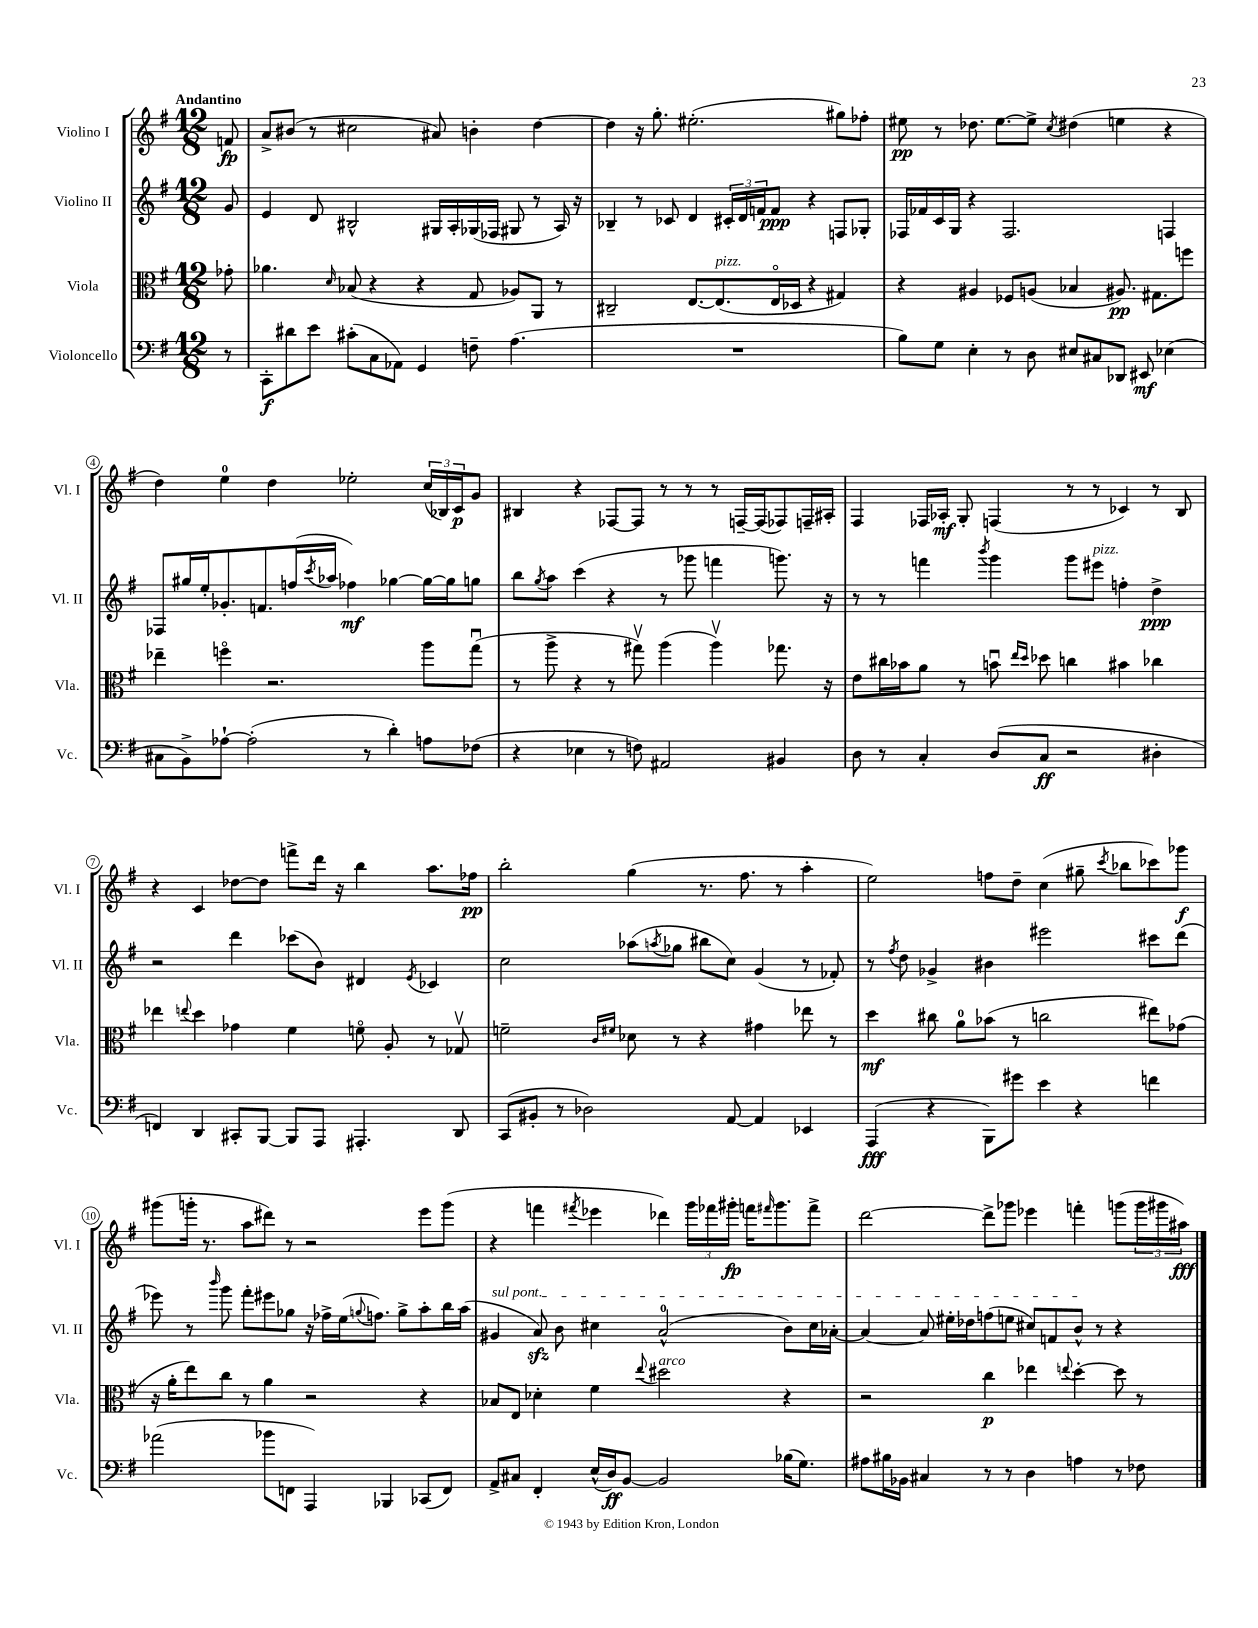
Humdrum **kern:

**kern	**kern	**kern	**kern
*staff4	*staff3	*staff2	*staff1
*clefF4	*clefC3	*clefG2	*clefG2
*k[f#]	*k[f#]	*k[f#]	*k[f#]
*M12/8	*M12/8	*M12/8	*M12/8
8r	8g-'\	8g/	8f/
=	=	=	=
8CC'\L	4.a-\	4e/	8a^/L
8d#\	.	.	(8b#/J
8e\J	.	8d/	8r
.	16qqd/	.	.
(8c#'\L	(8B-/	2B#^^/	2cc#\
8C\	4r	.	.
8AA-\J)	.	.	.
4GG/	4r	.	.
.	.	16G#/LL	8a#/)
.	.	16A'/	.
8F~\	8G/	(16G-/	4b'\
.	.	16F-/JJ	.
(4.A\	8A-/L)	8G#/	.
.	8AA/J	8r	[4dd\
.	8r	16A/)	.
.	.	16r	.
=	=	=	=
1.r	2C#~/	4B-~/	4dd\]
.	.	8r	16r
.	.	.	8.gg'\
.	.	8c-/	.
.	[8.E/L	4d/	(2.ee#'\
.	(8.E/]	.	.
.	.	24c#'/LL	.
.	.	24d/	.
.	.	24f/J	.
.	16Eo/L	8f/J	.
.	16D-/JJ	.	.
.	4r	4r	.
.	4G#/)	8F/L	8gg#\L)
.	.	8G-'/J	8ff-'\J
=	=	=	=
8B\L)	4r	16F-/LL	8ee#\
.	.	16f-/	.
8G\J	.	16c/	8r
.	.	16G/JJ	.
4E'\	4A#/	4r	8.dd-\
.	.	.	[8.ee#\L
8r	8F-/L	2.F-/	.
8D\	(8A/J	.	8ee#^\]J
.	.	.	8qcc/
8E#/L	4B-/	.	(4dd#\
8C#/	.	.	.
8DD-/J	8.A#/)	.	4ee\
8EE#/	.	.	.
.	8.G#\L	.	.
(4E-\	.	4F/	4r
.	8ff\J	.	.
=	=	=	=
8C#\L	4ee-~\	8F-/L	4dd\)
8BB^\)	.	16gg#/L	.
.	.	16ee'/J	.
[8A-`\J	4ffo\	8.g-'/	4ee\
(2A-'\]	.	.	.
.	.	8.f/	.
.	2.r	.	4dd\
.	.	(16ff/L	.
.	.	8qccc/	.
.	.	16aa-/JJ	.
.	.	4ff-\)	2ee-'\
8r	.	.	.
4d'\)	.	[4gg-\	.
8A\L	8aa\L	16gg-\_LL	(24cc/LL
.	.	.	24B-/)
.	.	16gg-\]J	.
.	.	.	24c/J
(8F-\J	(8ggu\J	8gg\J	8g/J
=	=	=	=
4r	8r	8bb\L	4B#/
.	.	8qgg/	.
.	8aa^\	8aa\J	.
4E-\	4r	(4ccc\	4r
8r	8r	4r	[8F-/L
8F\)	8gg#v\)	.	8F-/]J
2AA#/	(4aa\	8r	8r
.	.	8ggg-\	8r
.	4aav\)	4fff\	8r
.	.	.	[16F~/LL
.	.	.	(16F/]J
4BB#/	8.gg-\	8.ggg\)	8F-/)
.	.	.	16F~/L
.	16r	16r	16A#'/JJ
=	=	=	=
8D\	8e\L	8r	4F#/
8r	16cc#\L	8r	.
.	16b-\J	.	.
4C'/	8a\J	4fff\	16F-/LL
.	.	.	16A-'/JJ
.	8r	.	8G'/
.	.	8qbbb/	.
(8D/L	8bu\	4ggg\	(4F/
.	16qqee/LL	.	.
.	16qqdd/JJ	.	.
8C/J	8dd-\	.	.
2r	4cc\	8ggg\L	8r
.	.	8eee#\J	8r
.	4b#\	4ff'\	4c-/)
4D#'\	4cc-\	4dd^\	8r
.	.	.	8B/
=	=	=	=
4FF/)	4ee-\	2r	4r
.	8qqee/	.	.
4DD/	4dd\	.	4c/
8CC#'/L	4g-\	4ddd\	[8dd-\L
[8BBB/J	.	.	8dd-\]J
8BBB/]L	4f#\	(8ccc-\L	8fff^\L
8AAA/J	.	8b\J)	16ddd\Jk
.	.	.	16r
4.AAA#'/	8fo\	4d#/	4bb\
.	8A'/	.	.
.	.	8qe/	.
.	8r	4c-/	8.aa\L
8DD/	8G-v/	.	.
.	.	.	16ff-\Jk
=	=	=	=
(8CC/L	2f~\	2cc\	2bb'\
8BB#'/J	.	.	.
8r	.	.	.
2D-\)	.	.	.
.	16qqc/LL	.	.
.	16qqf#/JJ	.	.
.	8d-\	(8aa-\L	(4gg\
.	.	8qaa/	.
.	8r	8gg-\J	.
.	4r	8bb#\L	8.r
[8AA/	.	8cc\J)	.
.	.	.	8.ff#\
4AA/]	4g#\	(4g/	.
.	.	.	8r
4EE-/	8ee-\	8r	4aa'\
.	8r	8f-'/)	.
=	=	=	=
(4AAA/	4dd\	8r	2ee\)
.	.	8qff#/	.
.	.	8dd\	.
4r	8cc#\	4g-^/	.
.	8a\L	.	.
8BBB\L)	(8b-\J	4b#\	8ff\L
8g#\J	8r	.	8dd~\J
4e\	2cc\	2eee#\	(4cc\
4r	.	.	8gg#~\
.	.	.	8qccc/
.	.	.	8bb-\L
4f\	8ee#\L)	8ccc#\L	8ccc-\)
.	(8g-\J	(8ddd\J	8ggg-\J
=	=	=	=
(2a-\	16r	8eee-\)	(8ggg#\L
.	16a'\LK	.	.
.	8ee\)	8r	16ggg'\Jk
.	.	.	8.r
.	.	16qqbbb/	.
.	8cc\J	8ggg\	.
.	8r	8fff#'\L	8aa\L
8b-\L	4a\	8eee#\	8ddd#\J)
8FF\J	.	8gg-\J	8r
4AAA/)	2r	16r	2r
.	.	16ff-^\LL	.
.	.	(16ee\J	.
.	.	8qqgg/	.
.	.	8.ff\J)	.
4BBB-/	.	.	.
.	.	8gg^\L	.
(8CC-/L	4r	8aa'\	8eee\L
8FF/J)	.	16bb\L	(8ggg\J
.	.	(16aa\JJ	.
=	=	=	=
8AA^/L	8B-/L	4g#/	4r
8C#/J	8E/J	.	.
4FF#'/	4d-'\	8a/)	4fff\
.	.	8b\	.
.	.	.	8qfff#/
(16E^^/LL	4f#\	4cc#\	4eee-\
16D/J)	.	.	.
[8BB/J	.	.	.
.	8qqee/	.	.
2BB/]	2dd#\	(2a^^/	4ddd-\)
.	.	.	24ggg\LL
.	.	.	24fff-\
.	.	.	24ggg#'\JJ
.	.	.	16fff\LK
.	.	.	16qqfff#/
.	.	.	8.ggg#\
(16B-\LK	4r	8b\L)	.
8.G\J)	.	.	.
.	.	16cc#\L	8fff#^\J
.	.	[16a-'\JJ	.
=	=	=	=
8A#\L	2r	4a-/_	[2ddd\
16B#\L	.	.	.
16BB-\JJ	.	.	.
4C#/	.	8a-/]	.
.	.	16ee#'\LL	.
.	.	16dd-\J	.
8r	4cc\	(8ff\	8ddd^\]L
8r	.	8ee\J	8ggg-\J
4D\	4ee-\	8cc#/L)	4eee-\
.	.	8f/	.
.	8qqee/	.	.
4A\	[4dd'\	8b^^/J	4fff'\
.	.	8r	.
8r	8dd\]	4r	(8ggg\L
8F-\	8r	.	24ggg\L
.	.	.	24ggg#\
.	.	.	24aa#\JJ)
==	==	==	==
*-	*-	*-	*-
